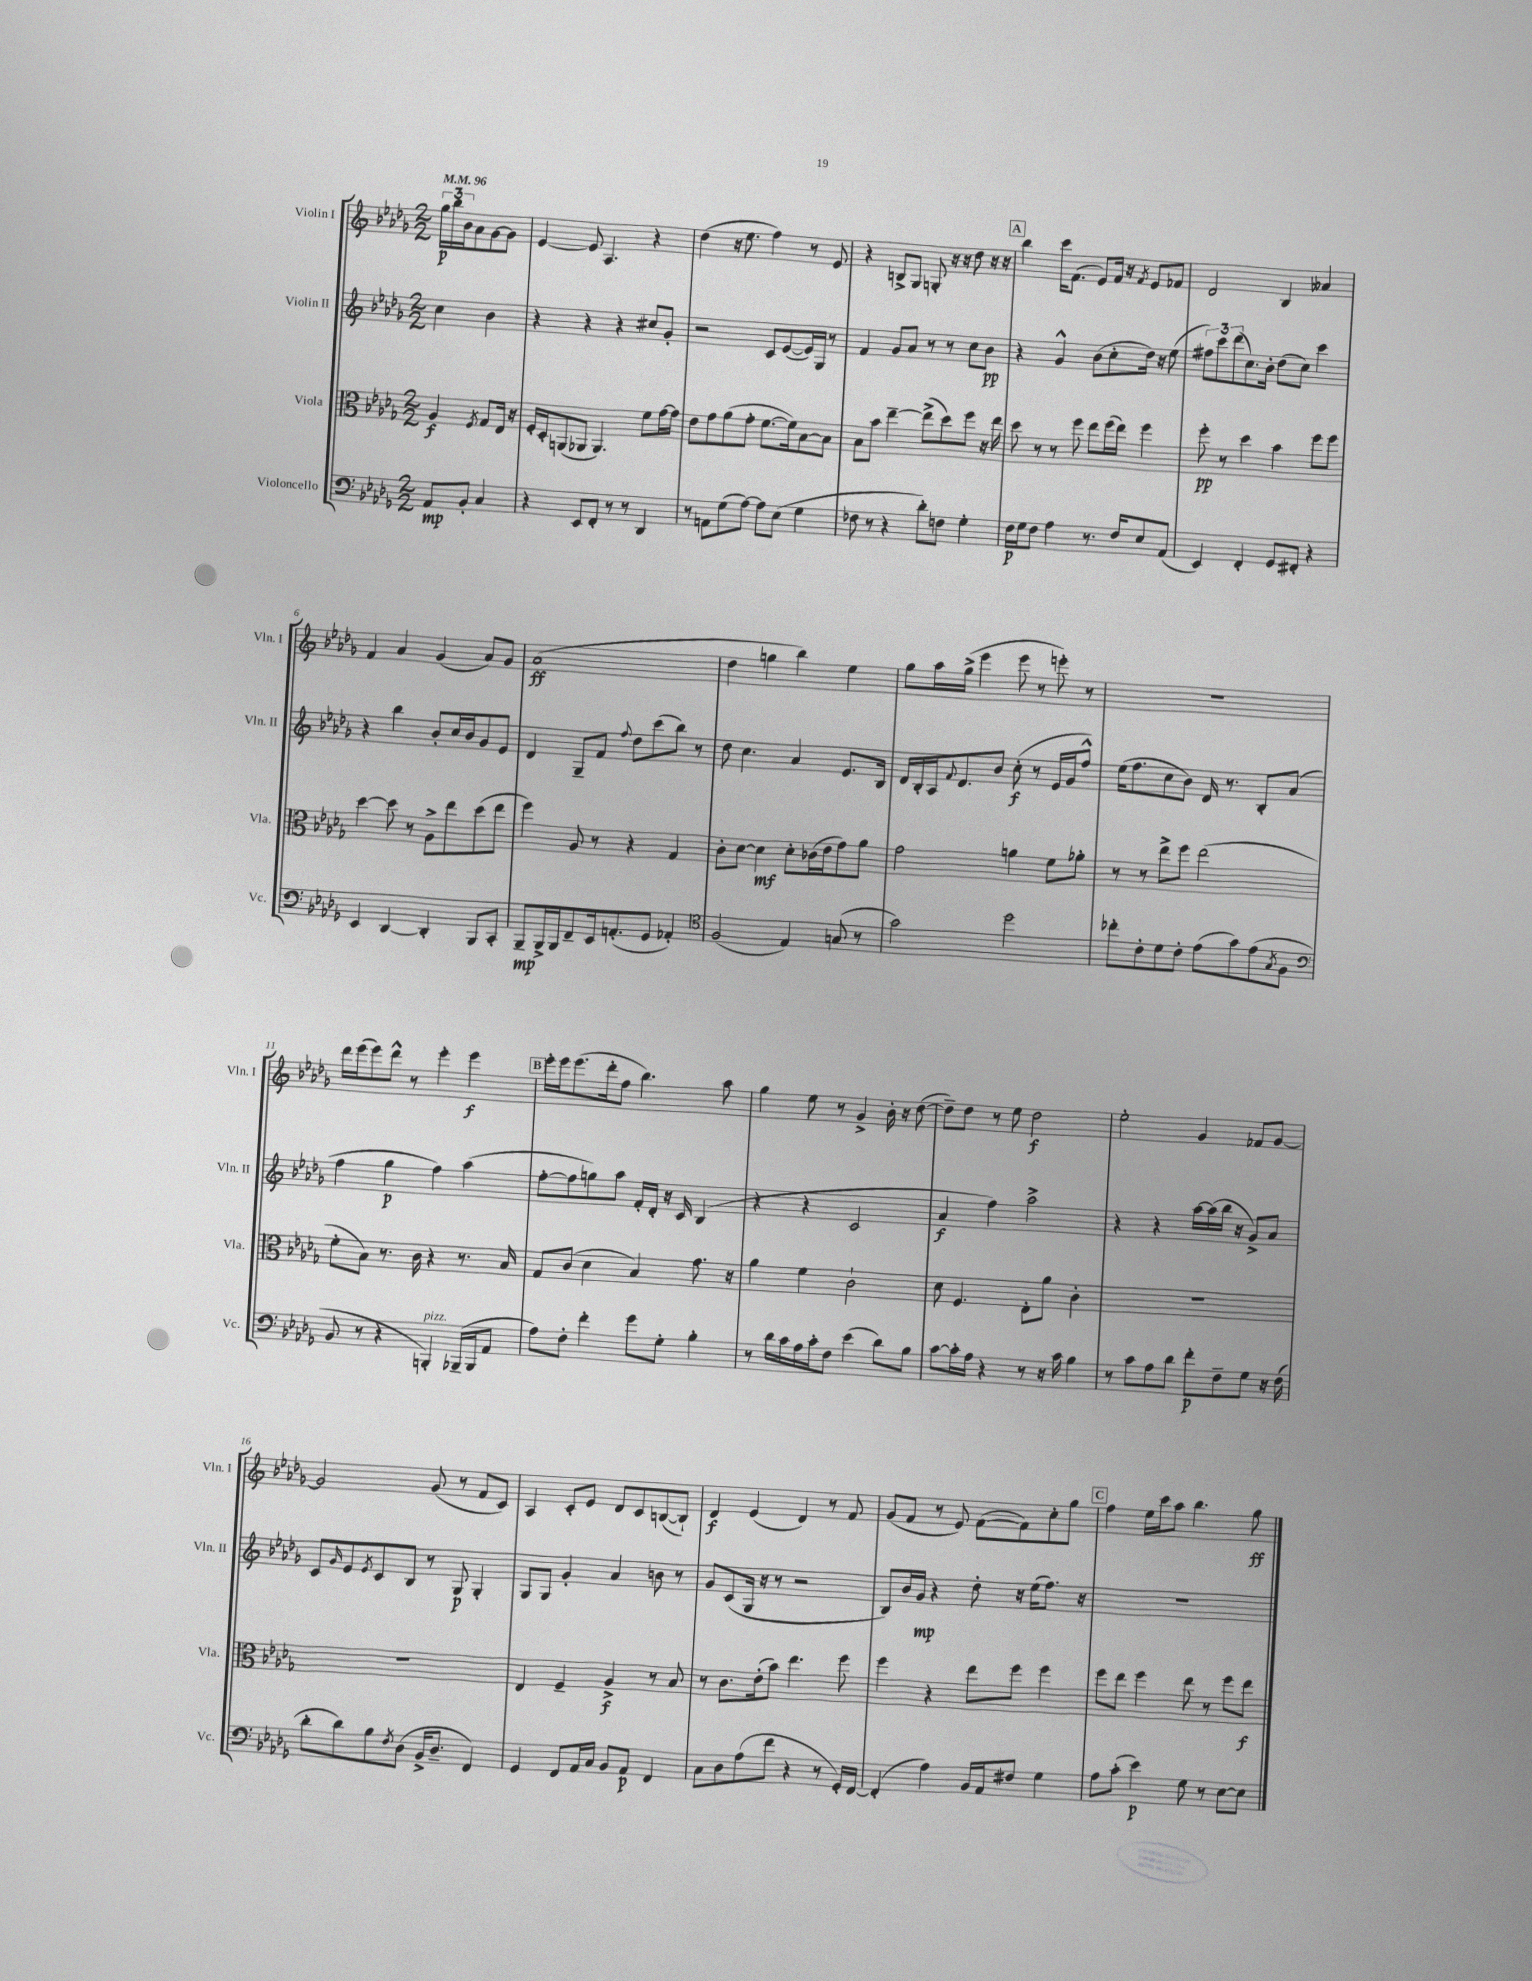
<<
\new StaffGroup <<
\new Staff = "s0" \with { instrumentName = "Violin I" shortInstrumentName = "Vln. I" } {
    \clef treble \key des \major \numericTimeSignature \time 2/2 \partial 2 \tempo 4 = 96
    \tuplet 3/2 { ges''16\p bes''16 bes'16 } aes'8 ges'8~ ges'8 |
    ees'4~ ees'8 aes4. r4 |
    des''4( r16 ees''8. f''4) r8 ees'8 |
    r4 b8-> ges8 g8-. r16 r16 des''8 r16 r16 |
    \mark \markup { \box "A" } bes''4 c'''16 f'8.( ees'8) f'16 r16 \acciaccatura { f'8 } ees'8 fes'8 |
    des'2 bes4 aeses'4 |
    f'4 aes'4 ges'4( aes'8) ges'8 |
    aes'1\ff( |
    des''4 g''4 bes''4) ees''4 |
    ges''8 aes''16 ges''16->( ees'''4 ees'''8 r8 e'''8-.) r8 |
    r1 |
    des'''16 ees'''16( ees'''8) des'''8-^ r8 ees'''4-. ees'''4\f |
    \mark \markup { \box "B" } ees'''16-. ees'''16 ees'''8.( des'''16-. f''8 bes''4.) aes''8 |
    ges''4 ees''8 r8 ges'4-> bes'16-. r16 des''8~( |
    des''8--) des''8 r8 ees''8 des''2\f |
    ees''2-. ges'4 fes'8 ges'8~ |
    ges'2 ges'8( r8 f'8 c'8) |
    aes4 c'8-. ees'8 des'8 c'8 b8~( b8-!) |
    des'4\f ees'4( des'4) r8 f'8 |
    ges'8( f'8 r8 ees'8) f'8~( f'8) c''8-. ges''8 |
    \mark \markup { \box "C" } f''4 ees''16 c'''16 aes''8 bes''4. ges''8\ff \bar "|." |
}
\new Staff = "s1" \with { instrumentName = "Violin II" shortInstrumentName = "Vln. II" } {
    \clef treble \key des \major \numericTimeSignature \time 2/2 \partial 2
    c''4 bes'4 |
    r4 r4 r4 cis''8 ges'8-. |
    r2 c'8 ees'8~( ees'16) ges16 r8 |
    f'4 ges'8 aes'8 r8 r8 c''8 bes'8\pp |
    \mark \markup { \box "A" } r4 ges'4-^ bes'8( c''8-. des''16) r16 ees''8( |
    \tuplet 3/2 { fis''8) c'''8 des'''8( } c''8.) bes'16-. des''8( c''8) c'''4 |
    r4 bes''4 bes'8-. c''16 bes'16 ges'8 ees'8 |
    des'4 ges8-- f'8 \appoggiatura { f''8 } des''8 c'''8( bes''8) r8 |
    des''8 c''4. aes'4 ees'8. bes16 |
    des'16 bes16-. aes16 \appoggiatura { f'8 } des'8. bes'8 c''8-.\f( r8 ees'16 ges'16 f''8-^) |
    ees''16( f''8. c''8 bes'8) des'16 r8. bes8-. aes'8( |
    f''4 ges''4\p f''4) aes''4( |
    \mark \markup { \box "B" } f''8~-. f''8 g''8) aes''8 f'16-. des'16-. r16 c'16 bes4( |
    r4 r4 c'2 |
    aes'4\f f''4) aes''2-> |
    r4 r4 aes''16~ aes''16( bes''16 r16 ges'8->) aes'8 |
    c'8 \grace { ges'16 } ees'8 \acciaccatura { ees'8 } c'8 bes8 r8 ges8\p ges4-. |
    ges8 ges8 ges'4-. aes'4 b'8 r8 |
    ges'8 c'8( ges16 r16 r8 r2 |
    bes8) bes'16 ges'16\mp r4 des''8-. r16 ees''16( f''8.) r16 |
    \mark \markup { \box "C" } R1 \bar "|." |
}
\new Staff = "s2" \with { instrumentName = "Viola" shortInstrumentName = "Vla." } {
    \clef alto \key des \major \numericTimeSignature \time 2/2 \partial 2
    aes4\f \acciaccatura { f8 } ges8 ees16 r16 |
    f16-. des16-. a,8( aes,8 aes,4.) f'8 ges'16~ ges'16 |
    ees'8 ges'8 aes'8( ges'8-. f'8.~ f'16) bes8~ bes8 |
    bes8 bes'8 ees''4~-- ees''8->( des''8) f''8 r16 ees''16 |
    \mark \markup { \box "A" } des''8 r8 r8 f''8 ees''8 f''16( ees''16) f''4 |
    f''8-.\pp r8 des''4 bes'4 f''8 f''8 |
    des''4~ des''8 r8 aes8-> ees''8 des''8( ees''8 |
    f''4) aes8 r8 r4 ges4 |
    c'8-. des'8~ des'4\mf des'8-. ces'16( ees'16 ges'8) aes'8 |
    ges'2 a'4 f'8 aes'8-. |
    r8 r8 ees''8-> f''8 ees''2( |
    f'8-. bes8) r8. c'16 r4 r8. bes16 |
    \mark \markup { \box "B" } ges8 c'8( des'4 bes4) ges'8. r16 |
    aes'4 f'4 c'2-! |
    des'8 f4. ees8-. aes'8 c'4-. |
    R1 |
    R1 |
    ees4 f4-- aes4->\f r8 bes8 |
    r8 c'8. ees'16-.( bes'8) ees''4. f''8 |
    f''4 r4 ees''8 f''8 f''4 |
    \mark \markup { \box "C" } f''8 ees''8 f''4 ees''8 r8 f''8 ees''8\f \bar "|." |
}
\new Staff = "s3" \with { instrumentName = "Violoncello" shortInstrumentName = "Vc." } {
    \clef bass \key des \major \numericTimeSignature \time 2/2 \partial 2
    aes,8\mp bes,8-. c4 |
    r4 ees,8 f,8-. r8 r8 des,4 |
    r8 a,8 ges8( aes8~) aes8 ees8( ges4 |
    fes8 r8 r4 des'8-.) f8 ges4-. |
    \mark \markup { \box "A" } f16\p ges16 f8 aes4 r8. f16 ees8 aes,8( |
    ees,4) f,4-. ges,8 fis,8-. r4 |
    ees,4 des,4~ des,4-. bes,,8 c,8-. |
    bes,,8--\mp bes,,16-> bes,,16 f,8-- ees,16 a,8.-.( ges,8 aes,4-.) |
    \clef tenor f2( ees4) g8( r8 |
    ges'2) des''2 |
    ces''8-. c'8-. des'8 c'8-. ees'8( ges'8) ees'8( \acciaccatura { ges8 } f8 |
    \clef bass bes,8 r8 r4 b,,4-.^\markup { \italic "pizz." }) bes,,16--( bes,,16 aes,8 |
    \mark \markup { \box "B" } aes8) f8-. f'4-. ges'8 ges8-. bes4-. |
    r8 des'16 c'16 aes16 c'16-. f8 ees'4( des'8) bes8 |
    c'8~ c'16-. aes16 r4 r8 r16 c'16 bes4 |
    r8 c'8 aes8 des'8 f'8-.\p f8-- ges8 r16 f16( |
    des'8-. des'8) bes8 \acciaccatura { f8 } des8( bes,16-> des8.-- f,4) |
    ges,4 f,8 aes,16 c16 bes,8 aes,8\p f,4 |
    c8 des8 aes8( f'8 r4 r8 ges,16-.) f,16~ |
    f,4-.( aes4) bes,16 aes,16 fis8 ges4 |
    \mark \markup { \box "C" } aes8 c'8-.( ees'4\p) ges8 r8 ees8~ ees8 \bar "|." |
}
>>
>>
